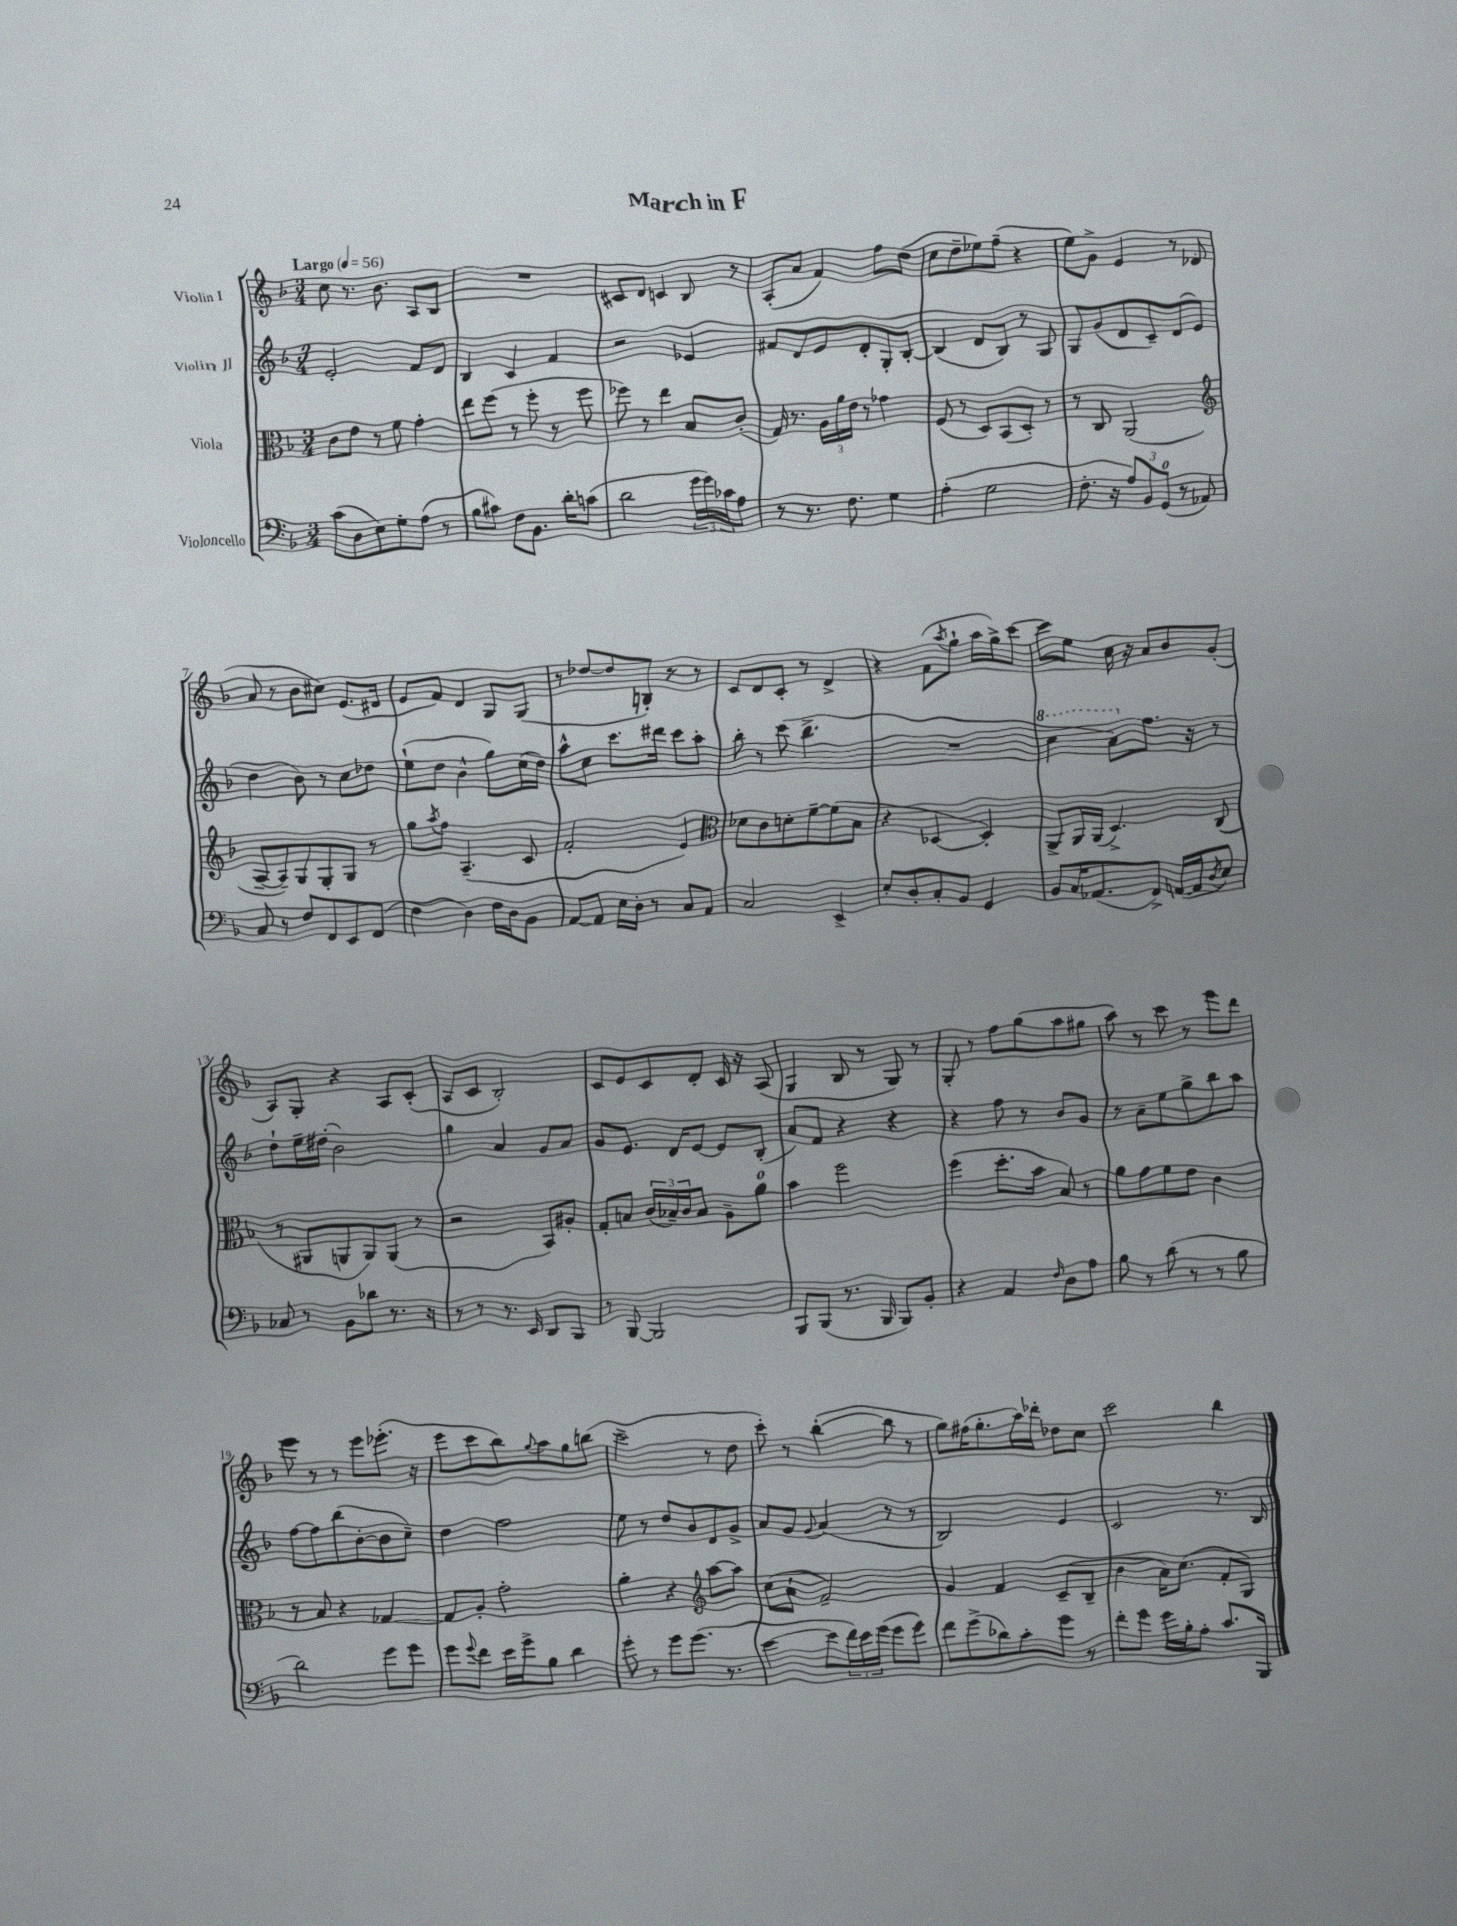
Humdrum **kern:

**kern	**kern	**kern	**kern
*staff4	*staff3	*staff2	*staff1
*clefF4	*clefC3	*clefG2	*clefG2
*k[b-]	*k[b-]	*k[b-]	*k[b-]
*M3/4	*M3/4	*M3/4	*M3/4
*MM56	*MM56	*MM56	*MM56
(8c\L	8c\L	2e'/	8cc\
8D\	8e\J	.	8.r
8E\)	8r	.	.
.	.	.	8.b-\
8G'\	8f\	.	.
(8A\J	4g'\	8f/L	8A/L
8r	.	8d/J	8B-/J
=	=	=	=
8B-\L	8ee\L	4B-/	2.r
8c#\J)	(8ff\J	.	.
8F\L	8r	4c/	.
8.BB-\J	8ff'\	.	.
.	8r	4f/	.
16d'\LK	.	.	.
(8c\J	8ff\	.	.
=	=	=	=
2d\	8ff-\)	2r	8c#/L
.	8r	.	8d/J
.	4ee\	.	4c/
24g\LL	8B-/L	4e-/	8B-/
24g\)	.	.	.
24c-\J	.	.	.
8A\J	(8c'/J	.	8r
=	=	=	=
8r	16G/)	8f#/L	(8A'/L
.	8.r	.	.
8.r	.	8d/	8a/J
.	24A\LL	8e/	4f/)
.	24a\	.	.
8.F\	.	.	.
.	24e\JJ	.	.
.	8r	8d'/	.
4G\	4g-\	8G'/	8ff\L
.	.	[8B-'/J	(8dd\J
=	=	=	=
(4A'\	(8F/	(4B-/]	8cc\L
.	8r	.	8dd~\
2G\	8D/L)	8d/L	8ee-\)
.	(8BB-/	8B-/J)	(8ff~\J
.	8D'/J)	8r	4r
.	8r	8G/	.
=	=	=	=
8.F'\	8r	8G/L	8ee\L)
.	8C/	(8g/	8g^\J
16r	.	.	.
12A/L)	(2AA/	8d/	4e/
12BB-/	.	.	.
.	.	8c~/)	.
(12GG/J	.	.	.
8r	.	(8d/	8r
8AA-/)	.	8e/J	(8d-/
=	=	=	=
*	*clefG2	*	*
8C/	[8A~/L	4dd\	8a/
8r	8A~/])	.	8r
8F/L	8G/	8b-\)	8b-\L
8FF/	8G'/	8r	8cc#\J)
8EE/	8G/J	8cc\L	(8.e/L
(8FF/J	8r	8dd-\J	.
.	.	.	16d#/Jk
=	=	=	=
4F\	8gg\L	(8ee`\L	8e/L
.	8qaa/	.	.
.	8ff\J	8dd\J	8f/J)
4D\)	(4.A~/	4b-^^\	4d/
16F\LL	.	8gg\L)	8G/L
16D\J	.	.	.
8BB-\J	8c/	(16cc\L	(8G/J
.	.	16dd\JJ)	.
=	=	=	=
[8AA/L	2f'/	8aa^^\L	8r
8AA/]J	.	8cc\J	[8dd-/L
16E\LL	.	8.ccc\L	8dd-/]
16D'\JJ	.	.	.
8r	.	.	8B'/J)
.	.	16ddd#\Jk	.
8C/L	4e/)	8ccc\L	8r
8AA/J	.	8aa'\J	8r
=	=	=	=
*	*clefC3	*	*
2C/	8d-\L	8bb-'\	8c/L
.	8c\	8r	8d/
.	8d'\	(8ccc\	8c'/J
.	[8f~\	4.bb-^\	8r
4EE^/	(8f\]	.	4d^/
.	8B-\J	.	.
=	=	=	=
8E'/L	4r	2.r	4r
8D'/	.	.	.
8C'/	[4D-/	.	(8f\L
.	.	.	8qaa/
8BB-/J	.	.	8gg`\J
4GG/	4D-'/])	.	16aa\LL
.	.	.	16gg^\J)
.	.	.	[8ccc\J
=	=	=	=
8BB-/L	8AA^/L	4ccc\	8ccc\]L
16C/K	16AA/L	.	8ee\J
(8.AA-/	(16AA/JJ	.	.
.	4.D^/)	8aa\L)	16cc\
.	.	.	16r
8FF^/J)	.	8.ff\J	8a/L
([16AA/LL	.	.	8b-/
16AA/]J	.	16r	.
8qD/	.	.	.
8E/J)	(8C/	8r	(8g'/J
=	=	=	=
8C-/	8r	8dd`\L	8A/L)
8r	8AA#/L	16ee~\L	8G'/J
.	.	(16dd#'\JJ	.
8BB-\L	8AA/	2b-\)	4r
8d-\J	8AA/)	.	.
8.r	(8AA/J	.	8A/L
.	8r	.	(8c'/J
16r	.	.	.
=	=	=	=
8r	2r	4gg\	8A/L
8r	.	.	8c/J
8.r	.	4a/	2B-'/)
16EE/	.	.	.
8DD/L	8BB-/L)	8g/L	.
8BBB-/J	8A#'/J	8a/J	.
=	=	=	=
8r	8G'/L	8g/L	8c/L
[8BBB-/	8B/J	8.e/J	8e/
2BBB-/]	(24c/LL	.	8c/
.	24B-~/)	.	.
.	.	16d/LK	.
.	24c/J	.	.
.	8B-/J	[8e/J	8d'/J
.	8A~\L	8e/]L	16c/
.	.	.	16r
.	8a\J	(8B-'/J	(8A/
=	=	=	=
8BBB-/L	4b-\	8a/L)	4G/
(8BBB-/J	.	8f/J	.
8.r	2ff\	4r	8B-/
.	.	.	8r
16BBB-/	.	.	.
8BBB-/L)	.	4r	8G/)
8BB-'/J	.	.	8r
=	=	=	=
4r	(4ff\	4r	8G'/
.	.	.	8r
4AA/	8.dd'\L	8ff\	8ff\L
.	.	8r	(8gg\
.	16b-\Jk	.	.
16qqF/	.	.	.
8D\L	8B-/)	8b-/L	8aa\
8A\J	8r	8g/J	8gg#\J
=	=	=	=
8B-\	8a\L	8r	8aa\)
8r	8g\	8a~\L	8r
(8d\	8f\	8ee\	8ccc\
8r	8e\J	8gg^\	8r
8r	4c\	8bb-\	8eee\L
8B-\	.	8aa\J	8ddd\J
=	=	=	=
2d\)	8r	[8ff\L	8eee\
.	8B-/	8ff\]	8r
.	4r	(8bb-\	8r
.	.	[8b-'\	8eee\L
8g\L	[4G-/	8b-\]	(8.eee-'\J
8g\J	.	8cc~\J)	.
.	.	.	16r
=	=	=	=
8g\L	8G-/]L	4dd\	8eee\L
8qqg/	.	.	.
8f\J	8A'/J	.	8ccc\
16e\LL	2g'\	2ff\	8bb-\)
16g^\J	.	.	.
.	.	.	8qqgg/
8B-\J	.	.	8aa\
4d\	.	.	8gg\
.	.	.	(8bb\J
=	=	=	=
8g'\	4a'\	8ee\	2ccc~\
8r	.	8r	.
8g\L	4r	8dd/L	.
(8.g\J	.	8b-/	.
*	*clefG2	*	*
.	[8aa\L	8d/	8r
8.r	.	.	.
.	8aa\]J	8g^/J	8dd\
=	=	=	=
[4e\	(8cc\L	8a/L	8ccc'\)
.	8a`\J	8g/J	8r
.	.	8qqg/	.
8e\]L	2f~/)	(4a/	([4bb-'\
24f\L)	.	.	.
24e\	.	.	.
(24g\JJ	.	.	.
8g\L	.	8r	8bb-\]
8g\J)	.	8r	8r
=	=	=	=
8f\L	4g/	2B-/)	8gg\L)
(8g^\	.	.	(16ff#\K
.	.	.	8.gg'\
8d-\)	4f/	.	.
8c'\	.	.	16aa\L)
.	.	.	16ddd-'\JJ
8g\J	(8c~/L	4e/	8dd-\L
8r	8B-~/J	.	8cc\J
=	=	=	=
8f'\L	4b-\	2c/	2ccc\
8g\J	.	.	.
16g\LL	16a\LK)	.	.
16B-'\J	(8.cc\J	.	.
8A'\J	.	.	.
8.c/L	8f'/L	8.r	4bb-\
.	8G/J)	.	.
16BBB-/Jk	.	16B-/	.
==	==	==	==
*-	*-	*-	*-
